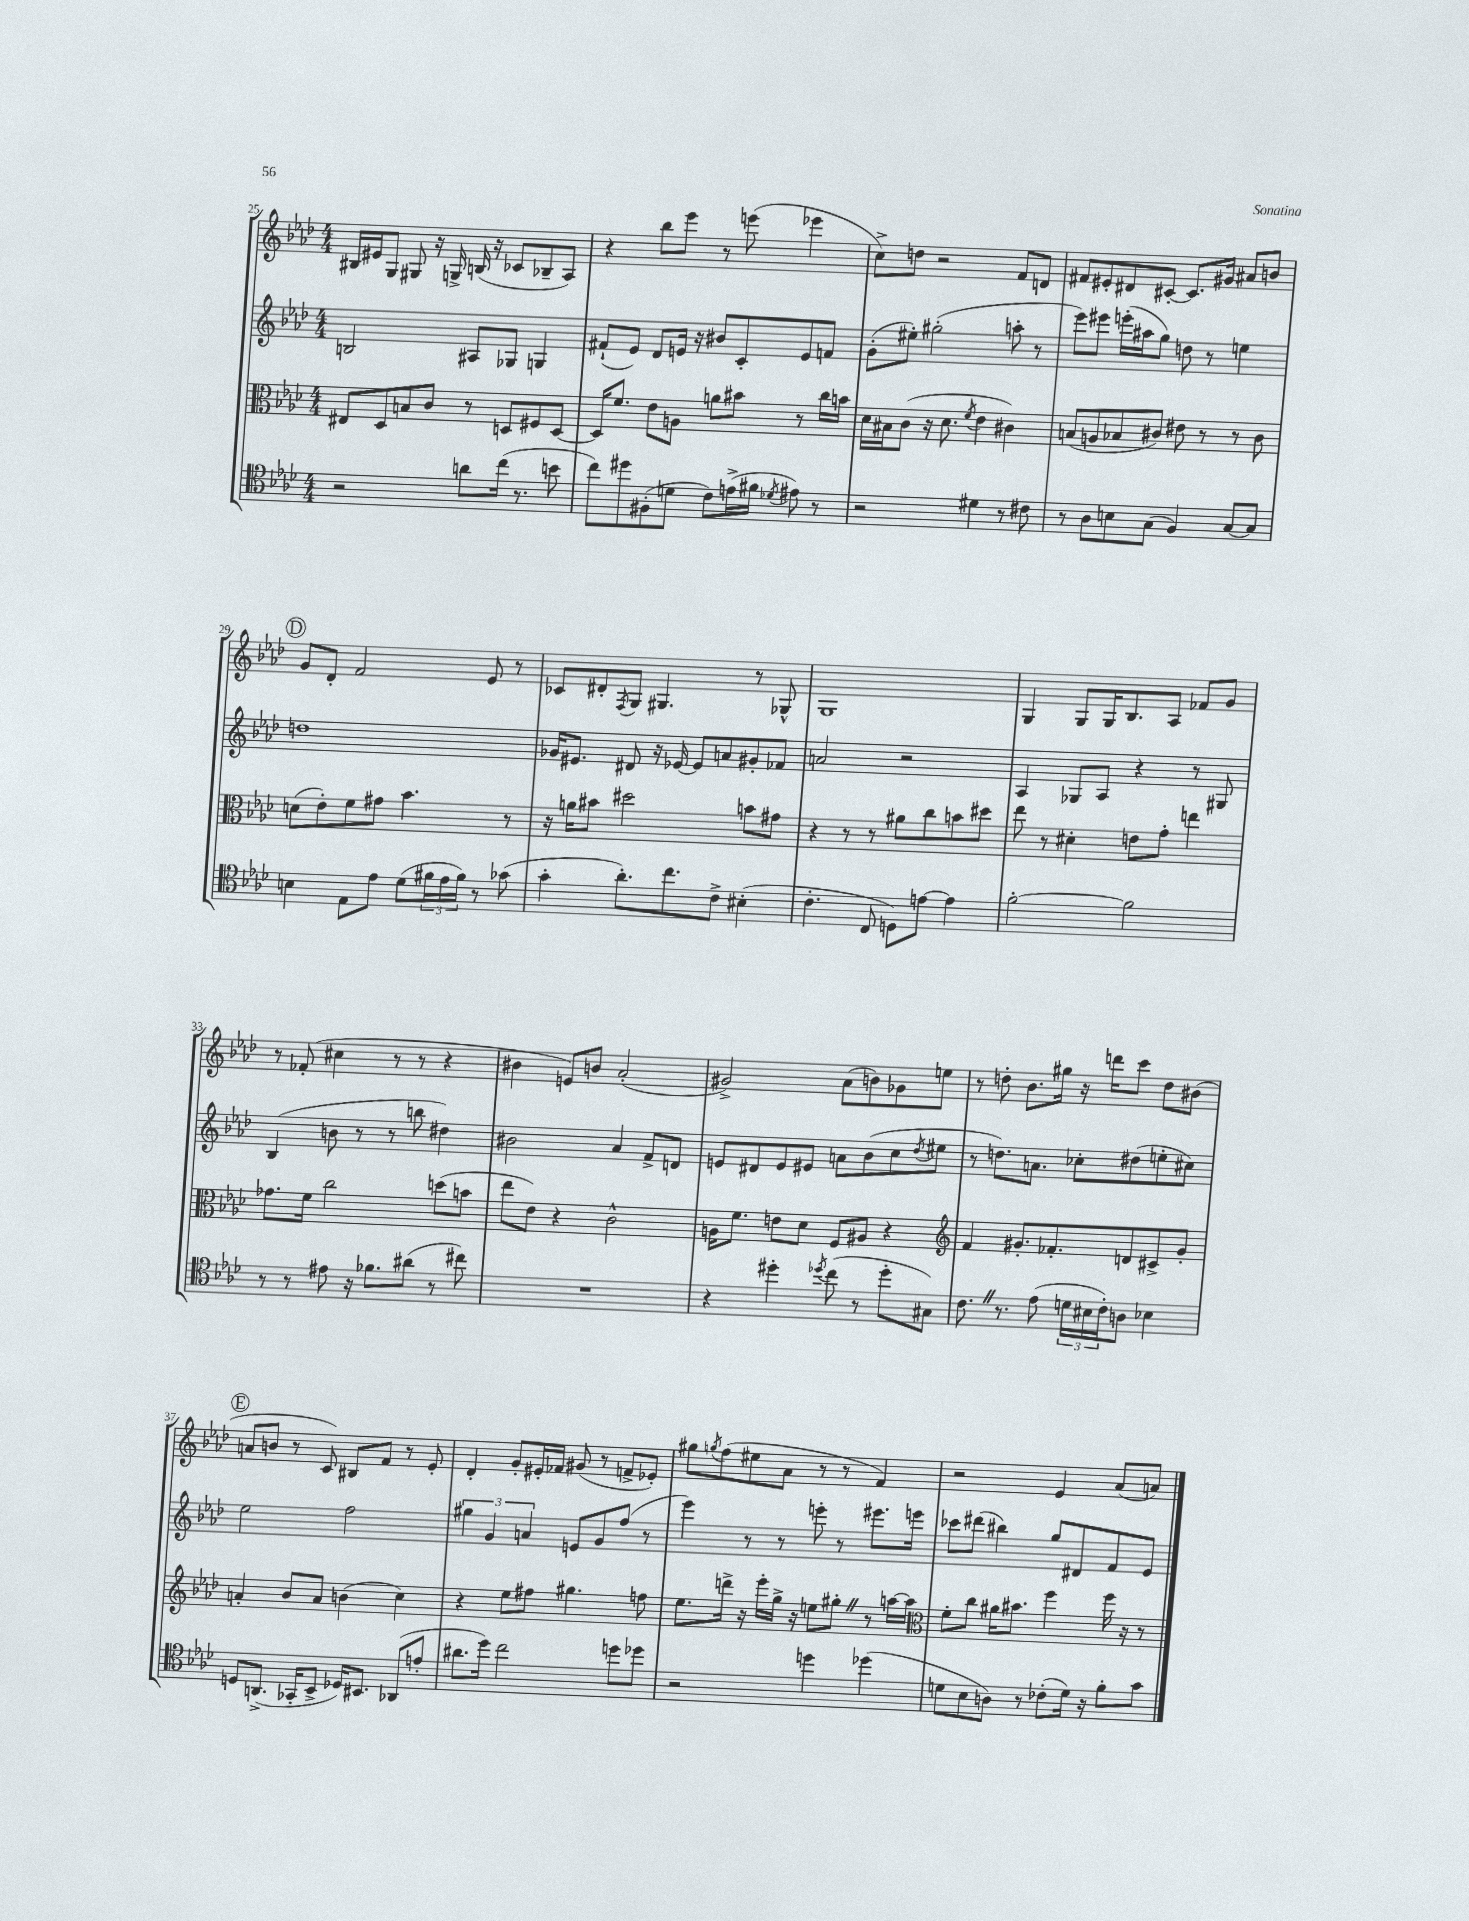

**kern	**kern	**kern	**kern
*staff4	*staff3	*staff2	*staff1
*clefC4	*clefC3	*clefG2	*clefG2
*k[b-e-a-d-]	*k[b-e-a-d-]	*k[b-e-a-d-]	*k[b-e-a-d-]
*M4/4	*M4/4	*M4/4	*M4/4
2r	8E#	2B	16B#
.	.	.	16e#
.	8D-	.	8G
.	8B	.	8G#
.	8c	.	16r
.	.	.	16G^
8a	8r	8A#	(16B
.	.	.	16r
(16cc	8D	8G-	8c-
8.r	.	.	.
.	8F#	4G	8B-~
8b	[8D	.	8A-)
=	=	=	=
8cc)	16D]	(8f#`	4r
.	8.f	.	.
8dd#	.	8e-)	.
(8F#'	8e-	8d-	8bb-
8d	8A	16e	8eee-
.	.	16r	.
8c)	8a	8b#	8r
(16e^	8b#	8c'	(8eee
16f#	.	.	.
8qd-	.	.	.
8e#)	8r	8e	4eee-
8r	16cc	8f	.
.	16b	.	.
=	=	=	=
2r	16d-	(8g'	8cc^)
.	16B#	.	.
.	(8c	8ee#')	8dd
.	16r	(2gg#'	2r
.	8.d-	.	.
.	8qf	.	.
4d#	4e-	.	.
8r	4c#)	8aa'	8f
8c#	.	8r	8d
=	=	=	=
8r	(8B	8eee-)	8f#
8A-	8A	8eee#	8e#'
8B	8B-	(16eee'	8d#
.	.	16aa#	.
(8G	8c#)	8gg)	[8c#'
4F)	8e#	8dd	8.c#]
.	8r	8r	.
.	.	.	16g#
[8G	8r	4ee	8a#
8G]	8c#	.	8b
=	=	=	=
4B	(8d	1dd	8g
.	8e-')	.	8d-'
8E-	8f	.	2f
8e-	8g#	.	.
(8d-	4.b-	.	.
24f#	.	.	.
24e-	.	.	.
24f#)	.	.	.
8r	.	.	8e-
(8g-	8r	.	8r
=	=	=	=
4g'	16r	16g-	8c-
.	16a	8.e#	.
.	8b#	.	8d#'
.	.	.	8qF
8.a-')	2dd#	8d#	8G
.	.	16r	4.G#
8.cc	.	[16e-	.
.	.	8e-]	.
8c^	.	8a	.
(4B#'	8b	8g#'	8r
.	8g#	8f-	8G-^^
=	=	=	=
4.c'	4r	2a	1G
.	8r	.	.
8C	8r	.	.
8D)	8a#	2r	.
[8e	8cc	.	.
4e]	8b	.	.
.	8dd#	.	.
=	=	=	=
[2f'	8ee-	4A-	4G
.	8r	.	.
.	4d#'	8G-	8G
.	.	8A-	16G
.	.	.	8.B-
2f]	8e	4r	.
.	8g'	.	8A-
.	4ee	8r	8f-
.	.	8G#	8g
=	=	=	=
8r	8.g-	(4B-	8r
8r	.	.	(8f-'
.	16f	.	.
8e#	2cc	8b	4cc#
16r	.	8r	.
8.f-	.	.	.
.	.	8r	8r
(8a#	.	8bb	8r
8r	(8dd	4dd#)	4r
8cc#)	8b	.	.
=	=	=	=
1r	8ee-	2b#	4b#
.	8e-)	.	.
.	4r	.	8e)
.	.	.	8b
.	2c^^	4a-	(2a-'
.	.	8f^	.
.	.	8d	.
=	=	=	=
4r	16A	8e	2g#^)
.	8.f	.	.
.	.	8d#	.
4dd#'	8e	8e	.
.	8d-	8e#	.
8qdd-	.	.	.
(8cc	8F	8a	(8a-
8r	8A#	(8b-	8b)
8dd-'	4r	8cc	8g-
.	.	8qdd-	.
8G#)	.	8ee#	8ee
=	=	=	=
*	*clefG2	*	*
8.c	4f	8r	8r
.	.	8.dd)	8dd'
8.r	.	.	.
.	8.g#'	.	8.b-
.	.	8.a	.
(8e-	.	.	.
.	8.f-'	.	16gg#
24d	.	8cc-'	16r
24B#	.	.	.
.	.	.	16ddd
24c')	.	.	.
8A	8d	(8dd#	8ccc
4B-	8c#^	8ee'	8dd
.	8g#'	8cc#)	(8b#
=	=	=	=
8D	4a'	2ee-	8a
(8.AA^	.	.	8b
.	8b-	.	8r
16GG-'	.	.	.
8BB-^	8a	.	8c)
16D-)	(4b	2ff	8B#
8.BB#	.	.	.
.	.	.	8f
(8AA-	4cc)	.	8r
8e'	.	.	8e-'
=	=	=	=
8.a#	4r	6gg#	4d-'
.	.	6g	.
16dd-)	.	.	.
2cc	8ee-	.	8g'
.	.	6a	.
.	8ff#	.	16e#'
.	.	.	16f-
.	4.gg#	8e	(8g#
.	.	8g	8r
8dd	.	(8ff	8f^
8dd-	8ff	8r	8e-')
=	=	=	=
2r	8.ee-	4eee-)	8gg#
.	.	.	8qgg
.	.	.	(8ff
.	16ddd^	.	.
.	16r	8r	8ee#
.	16eee-'	.	.
.	16gg^	8r	8a-
.	16r	.	.
4dd	8ee	8eee'	8r
.	8gg#'	8r	8r
(4dd-	8r	8.eee#	4f)
.	[16aa	.	.
.	16aa]	16eee	.
=	=	=	=
*	*clefC3	*	*
8d	8f'	8ccc-	2r
8B-	8cc	(8ddd#	.
8A)	16a#	4bb#)	.
.	8.b#	.	.
8r	.	.	.
(8c-'	4ff	8gg	4e-
16d)	.	8d#	.
16r	.	.	.
8f'	16ff	8f	(8a-
.	16r	.	.
8g	8r	8e-	8a)
==	==	==	==
*-	*-	*-	*-
